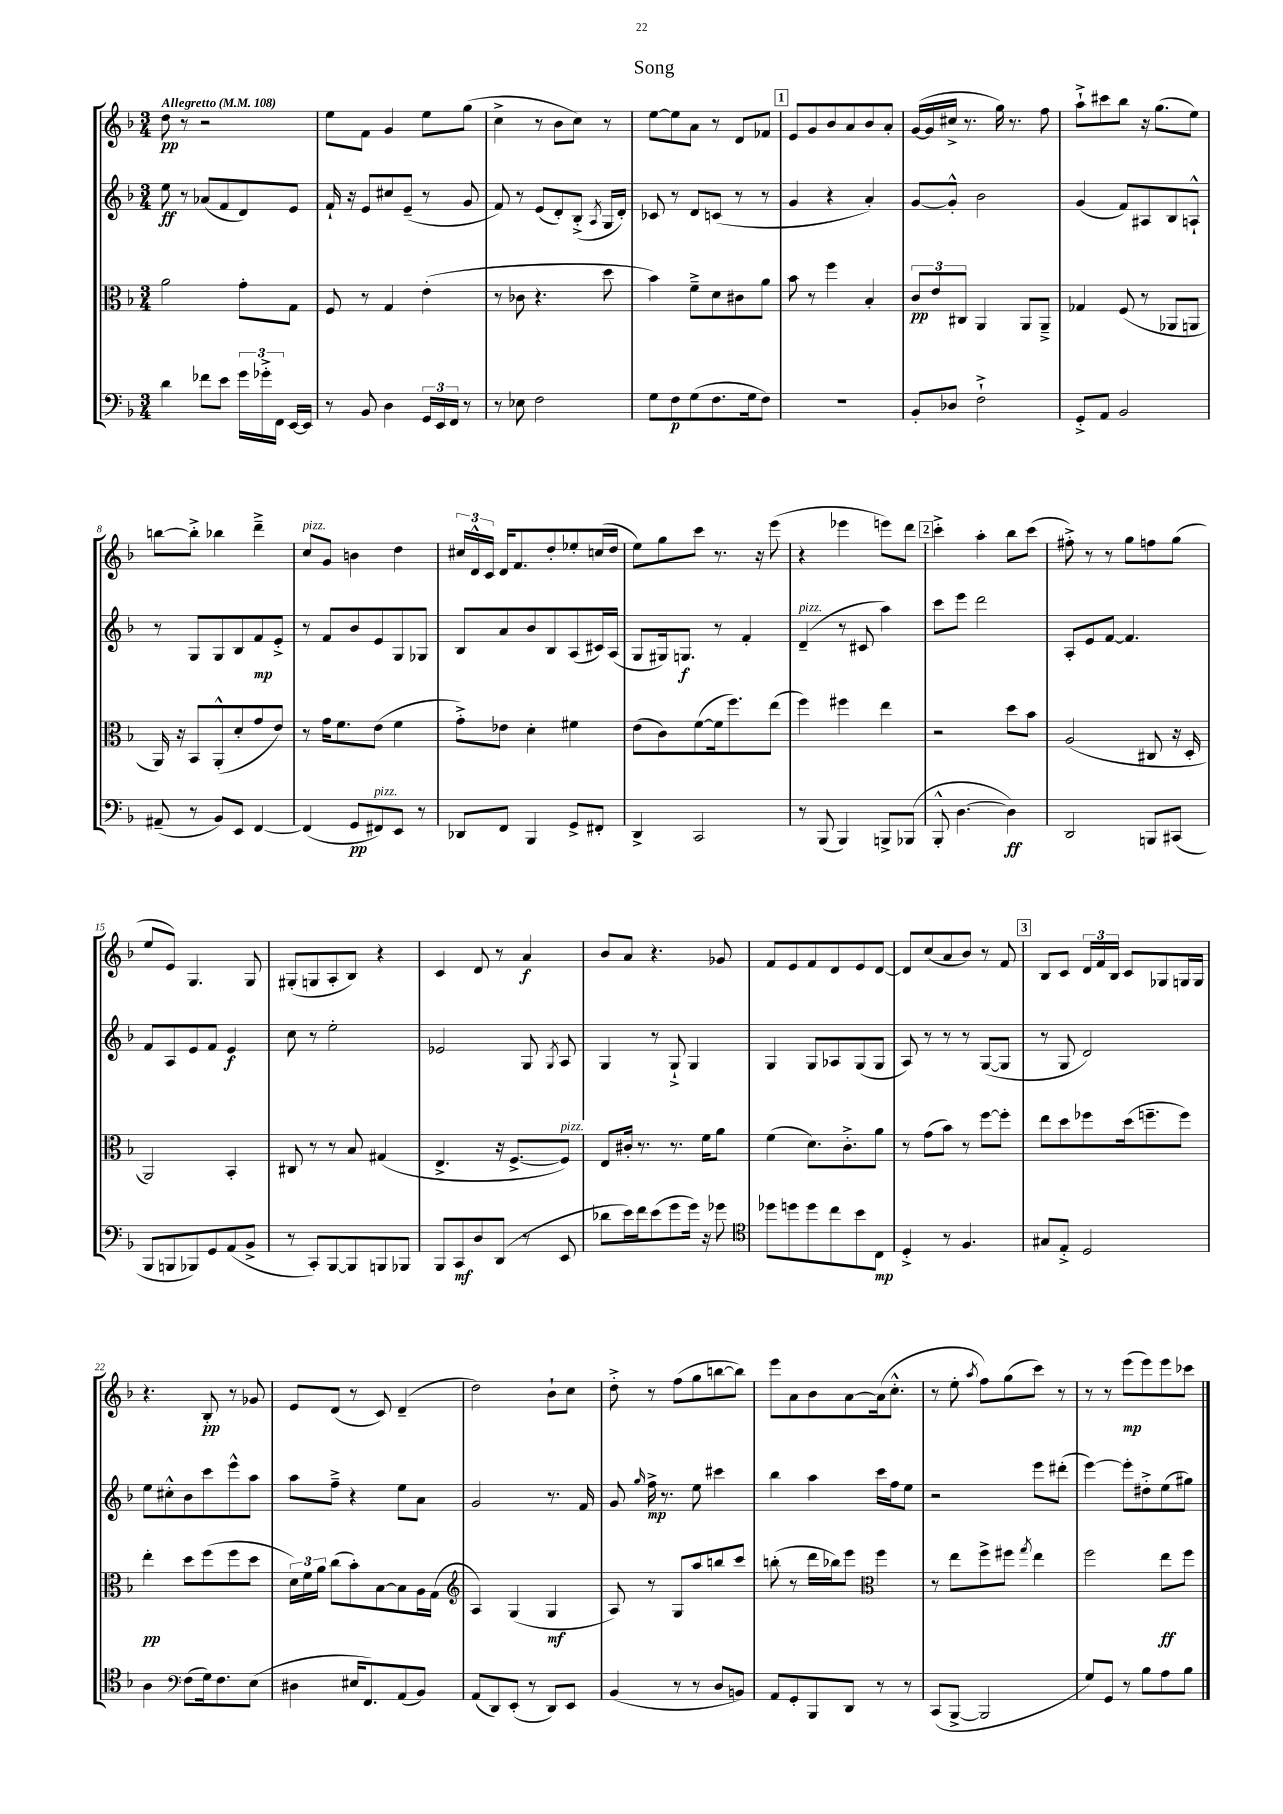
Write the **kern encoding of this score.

**kern	**dynam	**kern	**dynam	**kern	**dynam	**kern	**dynam
*part4	*part4	*part3	*part3	*part2	*part2	*part1	*part1
*staff4	*staff4	*staff3	*staff3	*staff2	*staff2	*staff1	*staff1
*clefF4	*	*clefC3	*	*clefG2	*	*clefG2	*
*k[b-]	*	*k[b-]	*	*k[b-]	*	*k[b-]	*
*M3/4	*	*M3/4	*	*M3/4	*	*M3/4	*
*MM108	*	*MM108	*	*MM108	*	*MM108	*
=1	=1	=1	=1	=1	=1	=1	=1
!	!	!	!	!	!	!LO:TX:a:B:t=Allegretto	!
4d\	.	2a\	.	8ee\	ff	8dd\	pp
.	.	.	.	8r	.	8r	.
8f-X\L	.	.	.	(8a-X/L	.	2r	.
8e\J	.	.	.	8f/	.	.	.
24g\LL	.	8g'\L	.	8d/)	.	.	.
24g-X'^\	.	.	.	.	.	.	.
24FF\JJ	.	.	.	.	.	.	.
[16EE/LL	.	8G\J	.	8e/J	.	.	.
16EE/JJ]	.	.	.	.	.	.	.
=2	=2	=2	=2	=2	=2	=2	=2
8r	.	8F/	.	16f`/	.	8ee\L	.
.	.	.	.	16r	.	.	.
8BB-/	.	8r	.	8e/L	.	8f\J	.
4D\	.	4G/	.	8cc#X/	.	4g/	.
.	.	.	.	(8e~/J	.	.	.
24GG/LL	.	(4e'\	.	8r	.	8ee\L	.
24EE/	.	.	.	.	.	.	.
24FF/JJ	.	.	.	.	.	.	.
8r	.	.	.	8g/	.	(8gg\J	.
=3	=3	=3	=3	=3	=3	=3	=3
8r	.	8r	.	8f/)	.	4cc^\	.
8E-X\	.	8c-X\	.	8r	.	.	.
2F\	.	4.r	.	(8e/L	.	8r	.
.	.	.	.	8d'/)	.	8b-\L	.
.	.	.	.	(8B-'^/J	.	8cc\J)	.
.	.	.	.	8qA/	.	.	.
.	.	8dd\	.	16G/LL	.	8r	.
.	.	.	.	16d'/JJ)	.	.	.
=4	=4	=4	=4	=4	=4	=4	=4
8G\L	.	4b-\)	.	8c-X/	.	[8ee\L	.
8F\	p	.	.	8r	.	8ee\]	.
(8G\	.	8f~^\L	.	8d/L	.	8a\J	.
8.F\	.	8d\	.	(8cn/J	.	8r	.
.	.	8c#X\	.	8r	.	8d/L	.
16G\k	.	.	.	.	.	.	.
8F\J)	.	8a\J	.	8r	.	8f-X/J	.
!!LO:REH:place=s1:t=1
=5	=5	=5	=5	=5	=5	=5	=5
2.r	.	8b-\	.	4g/	.	8e/L	.
.	.	8r	.	.	.	8g/	.
.	.	4ff\	.	4r	.	8b-/	.
.	.	.	.	.	.	8a/	.
.	.	4B-'/	.	4a'/)	.	8b-/	.
.	.	.	.	.	.	8a'/J	.
=6	=6	=6	=6	=6	=6	=6	=6
8BB-'/L	.	12c/L	pp	[8g/L	.	([16g/LL	.
.	.	.	.	.	.	16g/]	.
.	.	12e/	.	.	.	.	.
8D-X/J	.	.	.	8g'^^/J]	.	16cc#X^/JJ	.
.	.	12C#X/J	.	.	.	.	.
.	.	.	.	.	.	8.r	.
2F`^\	.	4AA/	.	2b-\	.	.	.
.	.	.	.	.	.	16gg\)	.
.	.	.	.	.	.	8.r	.
.	.	8AA/L	.	.	.	.	.
.	.	8AA~^/J	.	.	.	8ff\	.
=7	=7	=7	=7	=7	=7	=7	=7
8GG'^/L	.	4G-X/	.	(4g/	.	8aa`^\L	.
8AA/J	.	.	.	.	.	8ccc#X\	.
2BB-/	.	(8F/	.	8f/L)	.	8bb-\J	.
.	.	8r	.	8A#X/	.	16r	.
.	.	.	.	.	.	(8.gg\L	.
.	.	8AA-X/L	.	8B-/	.	.	.
.	.	8AAn/J	.	8An`^^/J	.	8ee\J)	.
!!LO:LB:g=z
=8	=8	=8	=8	=8	=8	=8	=8
(8AA#X~/	.	16AA/)	.	8r	.	[8bbn\L	.
.	.	16r	.	.	.	.	.
8r	.	8BB-/L	.	8G/L	.	8bb'^\J]	.
8BB-/L)	.	(8AA'^^/	.	8G/	.	4bb-X\	.
8EE/J	.	8d'/	.	8B-/	.	.	.
[4FF/	.	8g/	.	8f/	mp	4ddd~^\	.
.	.	8e/J)	.	8e'^/J	.	.	.
=9	=9	=9	=9	=9	=9	=9	=9
!	!	!	!	!	!	!LO:TX:a:i:t=pizz.	!
(4FF/]	.	8r	.	8r	.	8cc/L	.
.	.	16g\KL	.	8f/L	.	8g/J	.
.	.	8.f\	.	.	.	.	.
8GG/L	pp	.	.	8b-/	.	4bn\	.
!LO:TX:a:i:t=pizz.	!	!	!	!	!	!	!
8FF#X/)	.	(8e\J	.	8e/	.	.	.
8EE/J	.	4f\	.	8G/	.	4dd\	.
8r	.	.	.	8G-X/J	.	.	.
=10	=10	=10	=10	=10	=10	=10	=10
8DD-X/L	.	8g'^\L)	.	8B-/L	.	24cc#X/LL	.
.	.	.	.	.	.	24d^^/	.
.	.	.	.	.	.	24c/JJ	.
8FF/J	.	8e-X\J	.	8a/	.	16d/KL	.
.	.	.	.	.	.	8.f/	.
4BBB-/	.	4d'\	.	8b-/	.	.	.
.	.	.	.	8B-/	.	8dd'/	.
8GG^/L	.	4f#X\	.	(8A/	.	8ee-X'/	.
8FF#X'/J	.	.	.	16c#X/L)	.	(16ccn/L	.
.	.	.	.	(16A/JJ	.	16dd/JJ	.
=11	=11	=11	=11	=11	=11	=11	=11
4DD^/	.	(8e\L	.	8G/L	.	8ee\L)	.
.	.	8c\)	.	16G#X/k)	.	8gg\	.
.	.	.	.	8.Gn/J	f	.	.
2CC/	.	([8f\	.	.	.	8ccc\J	.
.	.	16f\k]	.	8r	.	8.r	.
.	.	8.ff\)	.	.	.	.	.
.	.	.	.	4f'/	.	.	.
.	.	.	.	.	.	16r	.
.	.	(8ee\J	.	.	.	(8eee\	.
=12	=12	=12	=12	=12	=12	=12	=12
!	!	!	!	!LO:TX:a:i:t=pizz.	!	!	!
8r	.	4ff\)	.	(4d~/	.	4r	.
(8BBB-/	.	.	.	.	.	.	.
4BBB-/)	.	4ff#X\	.	8r	.	4eee-X\	.
.	.	.	.	8c#X/	.	.	.
8BBBn^/L	.	4ee\	.	4aa\)	.	8eeen\L)	.
(8BBB-X/J	.	.	.	.	.	8ddd\J	.
!!LO:REH:place=s1:t=2
=13	=13	=13	=13	=13	=13	=13	=13
8BBB-'^^/	.	2r	.	8ccc\L	.	4ccc'^\	.
[4.D\	.	.	.	8eee\J	.	.	.
.	.	.	.	2ddd\	.	4aa'\	.
4D\])	ff	8dd\L	.	.	.	8bb-\L	.
.	.	8b-\J	.	.	.	(8ccc\J	.
=14	=14	=14	=14	=14	=14	=14	=14
2DD/	.	(2A/	.	8A'/L	.	8ff#X'^\)	.
.	.	.	.	8e/	.	8r	.
.	.	.	.	[8f/J	.	8r	.
.	.	.	.	4.f/]	.	8gg\L	.
8BBBn/L	.	8C#X/	.	.	.	8ffn\	.
(8CC#X/J	.	16r	.	.	.	(8gg\J	.
.	.	16D'/	.	.	.	.	.
!!LO:LB:g=z
=15	=15	=15	=15	=15	=15	=15	=15
8BBB-/L	.	2AA/)	.	8f/L	.	8ee/L	.
8BBBn/	.	.	.	8A/	.	8e/J)	.
8BBB-X/)	.	.	.	8e/	.	4.G/	.
8GG/	.	.	.	8f/J	.	.	.
(8AA/	.	4BB-'/	.	4e/	f	.	.
8BB-^/J	.	.	.	.	.	8G/	.
=16	=16	=16	=16	=16	=16	=16	=16
8r	.	8C#X/	.	8cc\	.	(8G#X'/L	.
8CC'/L)	.	8r	.	8r	.	8Gn/	.
[8BBB-/	.	8r	.	2ee'\	.	8A'/	.
8BBB-/]	.	8B-/	.	.	.	8B-/J)	.
8BBBn/	.	(4G#X/	.	.	.	4r	.
8BBB-X/J	.	.	.	.	.	.	.
=17	=17	=17	=17	=17	=17	=17	=17
8BBB-/L	.	4.E^/	.	2e-X/	.	4c/	.
8CC/	mf	.	.	.	.	.	.
8D/	.	.	.	.	.	8d/	.
(8DD/J	.	16r	.	.	.	8r	.
.	.	[8.F^/L	.	.	.	.	.
8r	.	.	.	8G/	.	4a/	f
.	.	.	.	8qG/	.	.	.
!	!	!LO:TX:a:i:t=pizz.	!	!	!	!	!
8EE/	.	8F/J])	.	8A/	.	.	.
=18	=18	=18	=18	=18	=18	=18	=18
8d-X\L	.	8E/L	.	4G/	.	8b-/L	.
16e\L)	.	16c#X'/Jk	.	.	.	8a/J	.
16f\J	.	8.r	.	.	.	.	.
(8e\	.	.	.	8r	.	4.r	.
8g\	.	8.r	.	8G`^/	.	.	.
16g\Jk)	.	.	.	4G/	.	.	.
16r	.	16f\KL	.	.	.	.	.
8g-X\	.	8a\J	.	.	.	8g-X/	.
=19	=19	=19	=19	=19	=19	=19	=19
*clefC4	*	*	*	*	*	*	*
8dd-X\L	.	(4f\	.	4G/	.	8f/L	.
8ddn\	.	.	.	.	.	8e/	.
8dd\	.	8.d\L)	.	8G/L	.	8f/	.
8cc\	.	.	.	8A-X/	.	8d/	.
.	.	8.c'^\	.	.	.	.	.
8b-\	.	.	.	(8G/	.	8e/	.
8C\J	mp	8a\J	.	8G/J	.	[8d/J	.
=20	=20	=20	=20	=20	=20	=20	=20
4D'^/	.	8r	.	8A/)	.	8d/L]	.
.	.	(8g\L	.	8r	.	(8cc/	.
8r	.	8b-\J)	.	8r	.	8a/	.
4.F/	.	8r	.	8r	.	8b-/J)	.
.	.	[8ff\L	.	([8G/L	.	8r	.
.	.	8ff'\J]	.	8G/J]	.	8f/	.
!!LO:REH:place=s1:t=3
=21	=21	=21	=21	=21	=21	=21	=21
8G#X/L	.	8ee\L	.	8r	.	8B-/L	.
8E'^/J	.	8dd\	.	8G/	.	8c/J	.
2D/	.	8ff-X\	.	2d/)	.	24d/LL	.
.	.	.	.	.	.	24f/	.
.	.	.	.	.	.	24B-/JJ	.
.	.	(16dd\k	.	.	.	8c/L	.
.	.	8.ffn~\	.	.	.	.	.
.	.	.	.	.	.	8G-X/	.
.	.	8ff\J)	.	.	.	16Gn/L	.
.	.	.	.	.	.	16G/JJ	.
!!LO:LB:g=z
=22	=22	=22	=22	=22	=22	=22	=22
4A\	.	4ee'\	pp	8ee\L	.	4.r	.
.	.	.	.	8cc#X'^^\	.	.	.
*clefF4	*	*	*	*	*	*	*
(8F\L	.	8dd\L	.	8b-\	.	.	.
16G\k)	.	(8ff\	.	8ccc\	.	8B-'/	pp
8.F\	.	.	.	.	.	.	.
.	.	8ff\	.	8eee^^\	.	8r	.
(8E\J	.	8dd\J	.	8aa\J	.	8g-X/	.
=23	=23	=23	=23	=23	=23	=23	=23
4D#X\	.	24d\LL)	.	8aa\L	.	8e/L	.
.	.	24f\	.	.	.	.	.
.	.	24a\JJ	.	.	.	.	.
.	.	(8cc\L	.	8ff~^\J	.	(8d/J	.
16E#X/KL	.	8b-'\)	.	4r	.	8r	.
8.FF/)	.	.	.	.	.	.	.
.	.	[8B-\	.	.	.	8c/)	.
(8AA/	.	8B-\]	.	8ee\L	.	(4d~/	.
8BB-/J)	.	16A\L	.	8a\J	.	.	.
.	.	(16G\JJ	.	.	.	.	.
=24	=24	=24	=24	=24	=24	=24	=24
*	*	*clefG2	*	*	*	*	*
(8AA/L	.	4A/)	.	2g/	.	2dd\)	.
8DD/)	.	.	.	.	.	.	.
(8EE'/J	.	(4G/	.	.	.	.	.
8r	.	.	.	.	.	.	.
8DD/L)	.	4G/	mf	8.r	.	8b-`\L	.
8EE/J	.	.	.	.	.	8cc\J	.
.	.	.	.	16f/	.	.	.
=25	=25	=25	=25	=25	=25	=25	=25
(4BB-/	.	8A/)	.	8g/	.	8dd'^\	.
.	.	.	.	16qqgg/	.	.	.
.	.	8r	.	16ff^\	mp	8r	.
.	.	.	.	8.r	.	.	.
8r	.	8G/L	.	.	.	(8ff\L	.
8r	.	8aa/	.	8ee\	.	8gg\	.
8D/L	.	8bbn/	.	4ccc#X\	.	[8bbn\	.
8BBn/J)	.	8ccc/J	.	.	.	8bb\J])	.
=26	=26	=26	=26	=26	=26	=26	=26
8AA/L	.	(8bbn'\	.	4bb-\	.	8eee\L	.
8GG'/	.	8r	.	.	.	8a\	.
8BBB-/	.	16ddd\LL	.	4aa\	.	8b-\	.
.	.	16bb-X\J)	.	.	.	.	.
8DD/J	.	8eee\J	.	.	.	[8a\	.
*	*	*clefC3	*	*	*	*	*
8r	.	4ff\	.	16ccc\LL	.	(16a\k]	.
.	.	.	.	16ff\J	.	8.cc'^^\J	.
8r	.	.	.	8ee\J	.	.	.
=27	=27	=27	=27	=27	=27	=27	=27
(8CC/L	.	8r	.	2r	.	8r	.
[8BBB-^/J	.	8ee\L	.	.	.	8ee'\	.
.	.	.	.	.	.	8qaa/	.
2BBB-/]	.	8ff^\	.	.	.	8ff\L)	.
.	.	8ff#X\J	.	.	.	(8gg\	.
.	.	8qgg/	.	.	.	.	.
.	.	4ee\	.	8eee\L	.	8ccc\J)	.
.	.	.	.	(8ddd#X'\J	.	8r	.
=28	=28	=28	=28	=28	=28	=28	=28
8G/L)	.	2ff\	.	[4eee\)	.	8r	.
8GG/J	.	.	.	.	.	8r	.
8r	.	.	.	8eee'\L]	.	(8eee\L	mp
8B-\L	.	.	.	8dd#X'^\	.	8eee\)	.
8A\	.	8ee\L	ff	(8ee\	.	8eee\	.
8B-\J	.	8ff\J	.	8gg#X\J)	.	8ccc-X\J	.
==	==	==	==	==	==	==	==
*-	*-	*-	*-	*-	*-	*-	*-
